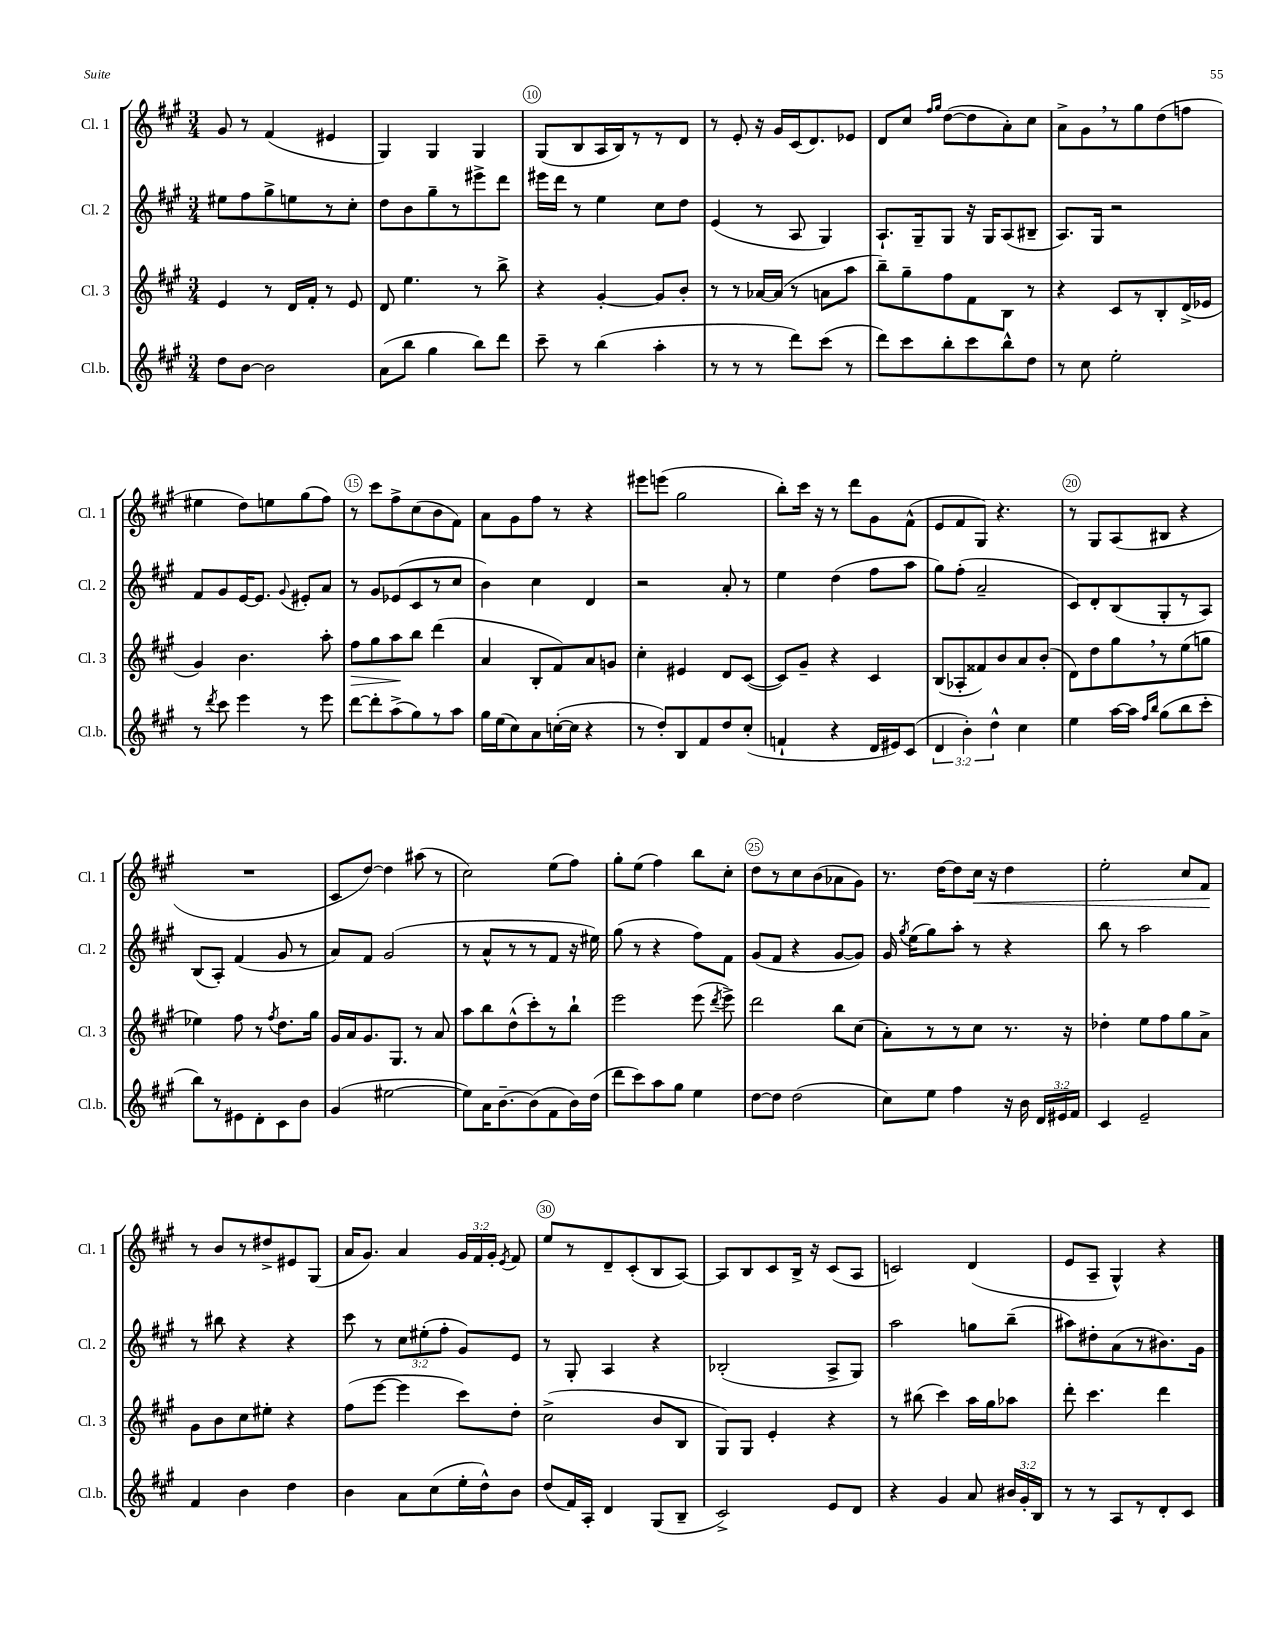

**kern	**kern	**dynam	**kern	**kern	**dynam
*part4	*part3	*part3	*part2	*part1	*part1
*staff4	*staff3	*staff3	*staff2	*staff1	*staff1
*I"Cl.b.	*I"Cl. 3	*	*I"Cl. 2	*I"Cl. 1	*
*I'Cl.b.	*I'Cl. 3	*	*I'Cl. 2	*I'Cl. 1	*
*clefG2	*clefG2	*	*clefG2	*clefG2	*
*k[f#c#g#]	*k[f#c#g#]	*	*k[f#c#g#]	*k[f#c#g#]	*
*M3/4	*M3/4	*	*M3/4	*M3/4	*
=8	=8	=8	=8	=8	=8
8dd\L	4e/	.	8ee#X\L	8g#/	.
[8b\J	.	.	8ff#\	8r	.
2b\]	8r	.	8gg#^\	(4f#/	.
.	16d/LL	.	8een\	.	.
.	16f#'/JJ	.	.	.	.
.	8r	.	8r	4e#X/	.
.	8e/	.	8cc#'\J	.	.
=9	=9	=9	=9	=9	=9
(8a\L	8d/	.	8dd\L	4G#/)	.
8bb\J	4.ee\	.	8b\	.	.
4gg#\	.	.	8gg#~\	4G#/	.
.	.	.	8r	.	.
8bb\L)	8r	.	8eee#X^\	4G#/	.
8ddd\J	8bb^\	.	8ddd\J	.	.
=10	=10	=10	=10	=10	=10
8ccc#~\	4r	.	16eee#X\LL	(8G#/L	.
.	.	.	16ddd\JJ	.	.
8r	.	.	8r	8B/	.
(4bb\	[4g#'/	.	4ee\	16A/L	.
.	.	.	.	16B/J)	.
.	.	.	.	8r	.
4aa'\	8g#/L]	.	8cc#\L	8r	.
.	8b'/J	.	8dd\J	8d/J	.
=11	=11	=11	=11	=11	=11
8r	8r	.	(4e/	8r	.
8r	8r	.	.	8e'/	.
8r	[16a-X/LL	.	8r	16r	.
.	(16a-/JJ]	.	.	16g#/LL	.
8ddd\L)	8r	.	8A/	(16c#/J	.
.	.	.	.	8.d/)	.
(8ccc#\J	8an\L	.	4G#/)	.	.
8r	8aa\J	.	.	8e-X/J	.
=12	=12	=12	=12	=12	=12
8ddd\L)	8bb~\L)	.	8.A`/L	8d/L	.
8ccc#\	8gg#~\	.	.	8cc#/J	.
.	.	.	16G#~/k	.	.
.	.	.	.	16qqff#/LL	.
.	.	.	.	16qqgg#/JJ	.
8bb'\	8ff#\	.	8G#/J	([8dd\L	.
8ccc#\	8f#\	.	16r	8dd\]	.
.	.	.	16G#/KL	.	.
8bb^^\	8B\J	.	(8A/	8a'\)	.
8dd\J	8r	.	8B#X~/J	8cc#\J	.
=13	=13	=13	=13	=13	=13
8r	4r	.	8.A/L)	8a^\L	.
8cc#\	.	.	.	8g#,\	.
.	.	.	16G#/Jk	.	.
2ee'\	8c#/L	.	2r	8r	.
.	8r	.	.	8gg#\	.
.	8B'/	.	.	(8dd\	.
.	(16d^/L	.	.	8ffn\J	.
.	16e-X/JJ	.	.	.	.
!!LO:LB:g=z
=14	=14	=14	=14	=14	=14
8r	4g#/)	.	8f#/L	4ee#X\	.
8qddd/	.	.	.	.	.
8ccc#\	.	.	8g#/	.	.
4eee\	4.b\	.	[16e/K	8dd\L)	.
.	.	.	8.e/J]	.	.
.	.	.	.	8een\	.
.	.	.	8qqg#/	.	.
8r	.	.	8e#X'/L	(8gg#\	.
8eee\	8aa'\	.	8a/J	8ff#\J)	.
=15	=15	=15	=15	=15	=15
!	!	!LO:HP:b	!	!	!
[8ddd\L	8ff#\L	>	8r	8r	.
8ddd'\]	8gg#\	.	8g#/L	8ccc#\L	.
(8aa^\	8aa\	.	(8e-X/	8ff#^\	.
8gg#\)	8bb\J	]	8c#/	(8cc#\	.
8r	(4ddd\	.	8r	8b\	.
8aa\J	.	.	8cc#/J	8f#\J)	.
=16	=16	=16	=16	=16	=16
16gg#\LL	4a/	.	4b\)	8a\L	.
(16ee\J	.	.	.	.	.
8cc#\)	.	.	.	8g#\	.
8a\	8B'/L	.	4cc#\	8ff#\J	.
([16ccn'\L	8f#/)	.	.	8r	.
16cc\JJ]	.	.	.	.	.
4r	8a/	.	4d/	4r	.
.	8gn/J	.	.	.	.
=17	=17	=17	=17	=17	=17
8r	4cc#'\	.	2r	8eee#X\L	.
8dd'/L)	.	.	.	(8eeen\J	.
8B/	4e#X/	.	.	2gg#\	.
8f#/	.	.	.	.	.
8dd/	8d/L	.	8a'/	.	.
(8cc#'/J	([8c#/J	.	8r	.	.
=18	=18	=18	=18	=18	=18
4fn`/	8c#/L])	.	4ee\	8bb'\L)	.
.	8g#~/J	.	.	16ccc#\Jk	.
.	.	.	.	16r	.
4r	4r	.	(4dd\	8r	.
.	.	.	.	8ddd\L	.
16d/LL	4c#/	.	8ff#\L	8g#\	.
16e#X/J)	.	.	.	.	.
(8c#/J	.	.	8aa\J	(8f#^^\J	.
=19	=19	=19	=19	=19	=19
6d/	(8B/L	.	8gg#\L)	8e/L	.
.	8A-X'/	.	(8ff#'\J	8f#/	.
6b'\)	.	.	.	.	.
.	8f##X/)	.	2a~/	8G#/J)	.
6dd^^\	.	.	.	.	.
.	8b/	.	.	4.r	.
4cc#\	8a/	.	.	.	.
.	(8b'/J	.	.	.	.
=20	=20	=20	=20	=20	=20
4ee\	8d\L)	.	8c#/L)	8r	.
.	8dd\	.	8d'/	8G#/L	.
[16aa\LL	8gg#,\	.	(8B/	(8A/	.
16aa\JJ]	.	.	.	.	.
16qqff#/LL	.	.	.	.	.
16qqbb/JJ	.	.	.	.	.
(8gg#\L	8r	.	8G#'/	8B#X/J	.
8bb\	(8ee\	.	8r	4r	.
8ccc#'\J	8ggn\J	.	8A/J)	.	.
!!LO:LB:g=z
=21	=21	=21	=21	=21	=21
8bb\L)	4ee-X\)	.	(8B/L	2.r	.
8r	.	.	8A'/J)	.	.
8e#X\	8ff#\	.	(4f#/	.	.
8d'\	8r	.	.	.	.
.	8qff#/	.	.	.	.
8c#\	8.dd\L	.	8g#/	.	.
8b\J	.	.	8r	.	.
.	16gg#\Jk	.	.	.	.
=22	=22	=22	=22	=22	=22
(4g#/	16g#/LL	.	8a/L)	8c#/L	.
.	16a/J	.	.	.	.
.	8.g#/	.	8f#/J	[8dd/J)	.
[2ee#X\	.	.	(2g#/	4dd\]	.
.	8.G#/J	.	.	.	.
.	8r	.	.	(8aa#X\	.
.	8a/	.	.	8r	.
=23	=23	=23	=23	=23	=23
8ee#\L])	8aa\L	.	8r	2cc#\)	.
16a\K	8bb\	.	8a^^/L	.	.
[8.b~\	.	.	.	.	.
.	(8dd^^\	.	8r	.	.
(8b\]	8ccc#'\)	.	8r	.	.
8f#\	8r	.	8f#/J	(8ee\L	.
16b\L)	8bb`\J	.	16r	8ff#\J)	.
(16dd\JJ	.	.	16ee#X\)	.	.
=24	=24	=24	=24	=24	=24
8ddd\L	2eee\	.	(8gg#\	8gg#'\L	.
8ccc#\)	.	.	8r	(8ee\J	.
8aa\	.	.	4r	4ff#\)	.
8gg#\J	.	.	.	.	.
4ee\	(8eee\	.	8ff#\L)	8bb\L	.
.	8qddd/	.	.	.	.
.	8eee^\)	.	8f#\J	8cc#'\J	.
=25	=25	=25	=25	=25	=25
[8dd\L	2ddd\	.	(8g#/L	8dd\L	.
8dd\J]	.	.	8f#/J	8r	.
(2dd\	.	.	4r	8cc#\	.
.	.	.	.	(8b\	.
.	8bb\L	.	[8g#/L	8a-X\	.
.	(8cc#\J	.	8g#/J])	8g#\J)	.
=26	=26	=26	=26	=26	=26
8cc#\L)	8a'\L)	.	16g#/	8.r	.
.	.	.	8qgg#/	.	.
.	.	.	(16ee\KL	.	.
8ee\J	8r	.	8gg#\)	.	.
.	.	.	.	[16dd\KL	.
4ff#\	8r	.	8aa'\J	8dd\]	.
!	!	!	!	!	!LO:HP:b
.	8cc#\J	.	8r	16cc#\Jk	<
.	.	.	.	16r	.
16r	8.r	.	4r	4dd\	.
16b\	.	.	.	.	.
24d/LL	.	.	.	.	.
24e#X/	.	.	.	.	.
.	16r	.	.	.	.
24f#/JJ	.	.	.	.	.
=27	=27	=27	=27	=27	=27
4c#/	4dd-X'\	.	8bb\	2ee'\	.
.	.	.	8r	.	.
2e~/	8ee\L	.	2aa\	.	.
.	8ff#\	.	.	.	.
.	8gg#\	.	.	8cc#/L	.
.	8a^\J	.	.	8f#/J	.
.	.	.	.	.	[
!!LO:LB:g=z
=28	=28	=28	=28	=28	=28
4f#/	8g#\L	.	8r	8r	.
.	8b\	.	8bb#X\	8b/L	.
4b\	8cc#\	.	4r	8r	.
.	8ee#X'\J	.	.	8dd#X^/	.
4dd\	4r	.	4r	8e#X/	.
.	.	.	.	(8G#/J	.
=29	=29	=29	=29	=29	=29
4b\	(8ff#\L	.	8ccc#\	16a/KL	.
.	.	.	.	8.g#/J)	.
.	[8eee\J	.	8r	.	.
8a\L	4eee\]	.	12cc#\L	4a/	.
.	.	.	(12ee#X'\	.	.
(8cc#\	.	.	.	.	.
.	.	.	12ff#'\J	.	.
16ee'\L	8ccc#\L)	.	8g#/L)	24g#/LL	.
.	.	.	.	24f#/	.
16dd^^\J)	.	.	.	.	.
.	.	.	.	24g#'/JJ	.
.	.	.	.	8qe/	.
8b\J	8dd'\J	.	8e/J	8f#/	.
=30	=30	=30	=30	=30	=30
(8dd/L	(2cc#^\	.	8r	8ee/L	.
16f#/L)	.	.	8G#'/	8r	.
16A'/JJ	.	.	.	.	.
4d/	.	.	4A/	8d~/	.
.	.	.	.	(8c#'/	.
(8G#/L	8b/L	.	4r	8B/	.
8B~/J	8B/J	.	.	[8A/J)	.
=31	=31	=31	=31	=31	=31
2c#^/)	8G#/L)	.	(2B-X'/	8A/L]	.
.	8G#/J	.	.	8B/	.
.	4e'/	.	.	8c#/	.
.	.	.	.	16B^/Jk	.
.	.	.	.	16r	.
8e/L	4r	.	8A^/L	(8c#/L	.
8d/J	.	.	8G#/J)	8A/J	.
=32	=32	=32	=32	=32	=32
4r	8r	.	2aa\	2cn/)	.
.	(8bb#X\	.	.	.	.
4g#/	4ccc#\)	.	.	.	.
8a/	16aa\LL	.	8ggn\L	(4d/	.
.	16gg#\J	.	.	.	.
24b#X/LL	8aa-X\J	.	(8bb~\J	.	.
24g#'/	.	.	.	.	.
24B/JJ	.	.	.	.	.
=33	=33	=33	=33	=33	=33
8r	8ddd'\	.	8aa#X\L)	8e/L	.
8r	4.ccc#\	.	8dd#X'\	8A~/J	.
8A/L	.	.	(8a\	4G#^^/)	.
8r	.	.	8r	.	.
8d'/	4ddd\	.	8.b#X\)	4r	.
8c#/J	.	.	.	.	.
.	.	.	16g#\Jk	.	.
==	==	==	==	==	==
*-	*-	*-	*-	*-	*-
